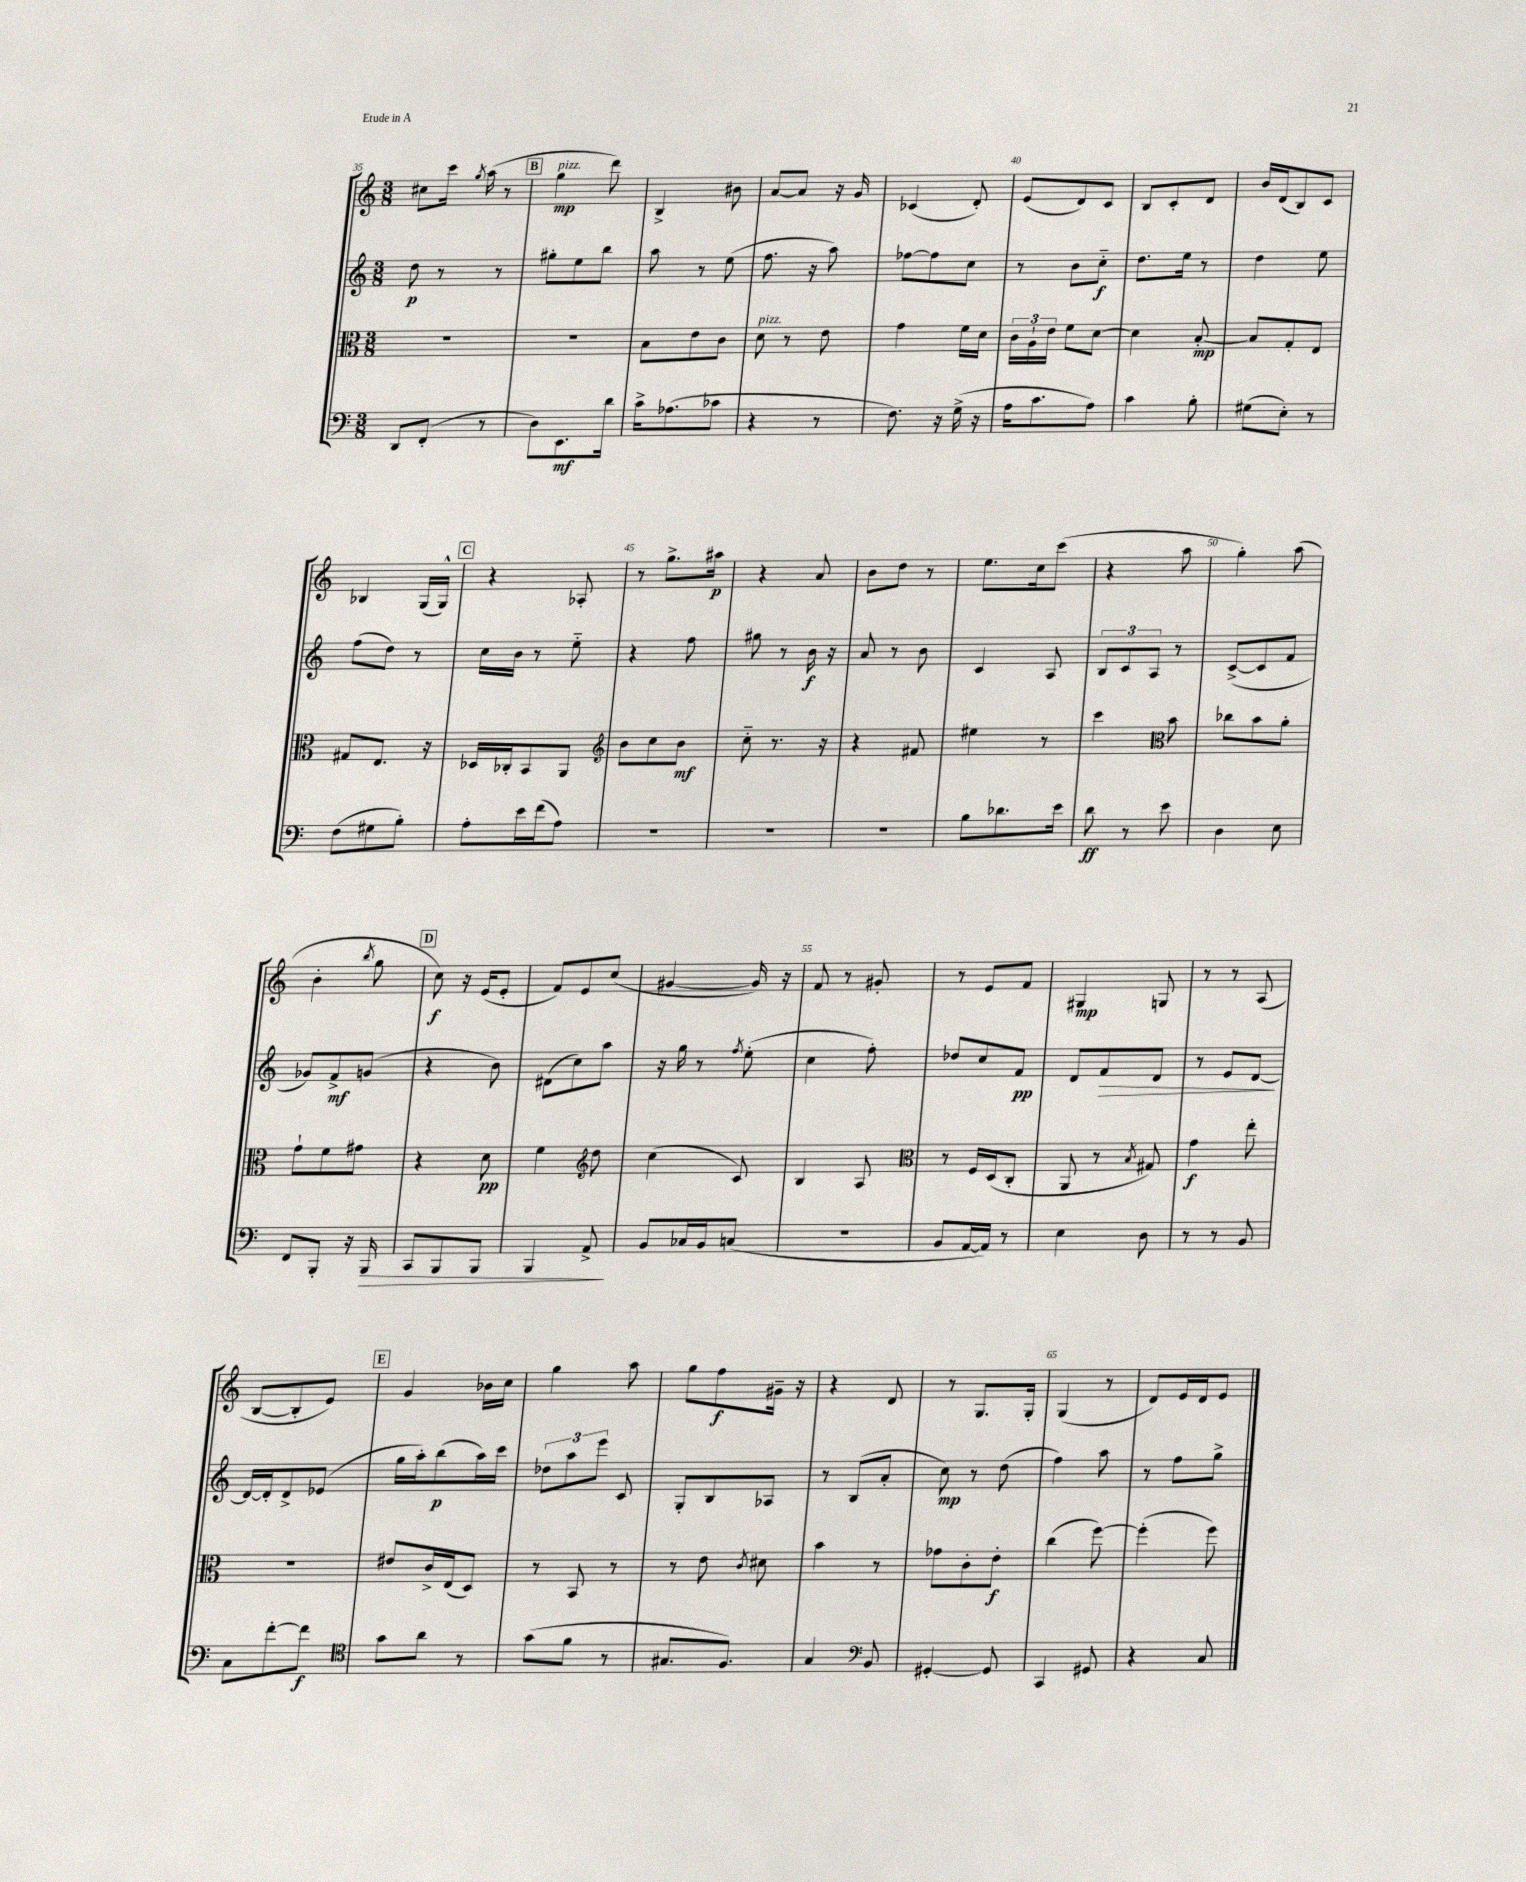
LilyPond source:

<<
\new StaffGroup <<
\new Staff = "s0" {
    \clef treble \key c \major \numericTimeSignature \time 3/8
    \autoBeamOff cis''8[ c'''16] \acciaccatura { g''8 } a''16( r8 |
    \mark \markup { \box "B" } g''4\mp^\markup { \italic "pizz." } d'''8) |
    b4-> bis'8 |
    a'8[~ a'8] r16 g'16 |
    ces'4( d'8-.) |
    e'8[( d'8) c'8] |
    b8[ c'8-. d'8] |
    b'16[ d'16( b8) c'8] |
    bes4 g16[( g16]-^) |
    \mark \markup { \box "C" } r4 aes8-. |
    r8 g''8.[-> ais''16]\p |
    r4 a'8 |
    b'8[ d''8] r8 |
    e''8.[ c''16 c'''8]( |
    r4 a''8 |
    g''4-.) a''8( |
    b'4-. \acciaccatura { b''8 } g''8 |
    \mark \markup { \box "D" } c''8\f) r16 e'16[( e'8]-. |
    f'8[) e'8 c''8]( |
    gis'4~ gis'16) r16 |
    f'8 r8 gis'8-. |
    r8 e'8[ f'8] |
    gis4\mp g8 |
    r8 r8 a8( |
    b8[~ b8-. e'8]) |
    \mark \markup { \box "E" } g'4 bes'16[ c''16] |
    g''4 a''8 |
    g''8[ f''8\f gis'16]-- r16 |
    r4 d'8 |
    r8 g8.[ g16]-. |
    g4( r8 |
    d'8[) e'16 d'16 e'8] \bar "|." |
}
\new Staff = "s1" {
    \clef treble \key c \major \numericTimeSignature \time 3/8
    \autoBeamOff d''8\p r8 r8 |
    \mark \markup { \box "B" } gis''8[-. e''8 b''8] |
    a''8 r8 e''8( |
    f''8. r16 a''8) |
    fes''8[~ fes''8 c''8] |
    r8 b'8[ c''8]-_\f |
    d''8.[ e''16] r8 |
    d''4 e''8 |
    f''8[( d''8]) r8 |
    \mark \markup { \box "C" } c''16[ b'16] r8 e''8-_ |
    r4 f''8 |
    gis''8 r8 b'16\f r16 |
    a'8 r8 b'8 |
    c'4 a8 |
    \tuplet 3/2 { b8[ c'8 a8] } r8 |
    c'8[~->( c'8 f'8] |
    ges'8[) f'8->\mf g'8]( |
    \mark \markup { \box "D" } r4 b'8) |
    dis'8[( c''8) a''8] |
    r16 g''16 r8 \acciaccatura { f''8 } e''8-.( |
    c''4 f''8-.) |
    des''8[ c''8 f'8]\pp |
    d'8[ f'8\> d'8] |
    r8 e'8[ d'8]~\! |
    d'16[~ d'16-. d'8-> ees'8]( |
    \mark \markup { \box "E" } g''16[ a''16-.) b''8\p( a''16) c'''16] |
    \tuplet 3/2 { des''8[ a''8 e'''8] } c'8 |
    g8[-. b8 aes8] |
    r8 b8[( a'8]-. |
    c''8\mp) r8 d''8( |
    f''4) a''8 |
    r8 f''8[ g''8]-> \bar "|." |
}
\new Staff = "s2" {
    \clef alto \key c \major \numericTimeSignature \time 3/8
    \autoBeamOff R4. |
    \mark \markup { \box "B" } R4. |
    b8[ e'8 c'8] |
    d'8^\markup { \italic "pizz." } r8 e'8 |
    g'4 f'16[ d'16] |
    \tuplet 3/2 { c'16[ a16-! e'16] } f'8[ d'8]~ |
    d'4 b8~-.\mp |
    b8[ g8-. e8] |
    gis8[ e8.] r16 |
    \mark \markup { \box "C" } des16[ ces16-. b,8 a,8] |
    \clef treble b'8[ c''8 b'8]\mf |
    c''8-_ r8. r16 |
    r4 fis'8 |
    eis''4 r8 |
    c'''4 \clef alto b'8 |
    ces''8[ b'8 a'8]-. |
    g'8[-! f'8 gis'8] |
    \mark \markup { \box "D" } r4 d'8\pp |
    f'4 \clef treble d''8 |
    c''4( c'8) |
    b4 a8 |
    \clef alto r8 f16[ d16( c8]-. |
    a,8 r8 \acciaccatura { b8 } gis8) |
    g'4\f e''8-. |
    R4. |
    \mark \markup { \box "E" } eis'8[ c'16-> e16( d8]) |
    r8 b,8 r8 |
    r8 e'8 \acciaccatura { c'8 } dis'8 |
    b'4 r8 |
    ges'8[ c'8-. e'8]-.\f |
    c''4( f''8~) |
    f''4-.( f''8) \bar "|." |
}
\new Staff = "s3" {
    \clef bass \key c \major \numericTimeSignature \time 3/8
    \autoBeamOff d,8[ f,8]-.( r8 |
    \mark \markup { \box "B" } d8[) e,8.\mf d'16] |
    c'16[-> aes8.( ces'8] |
    r4 r8 |
    f8.) r16 g16->( r16 |
    a16[ c'8. a8]) |
    c'4 b8-. |
    gis8[( e8]-.) r8 |
    f8[( gis8 b8]-.) |
    \mark \markup { \box "C" } a8[-. e'16 f'16( a8]) |
    R4. |
    R4. |
    R4. |
    b8[ des'8. e'16] |
    d'8\ff r8 e'8 |
    d4 e8 |
    f,8[ b,,8]-. r16 b,,16\> |
    \mark \markup { \box "D" } c,8[ b,,8 b,,8] |
    b,,4 a,8->\! |
    b,8[ ces16 b,16 c8]( |
    R4. |
    b,8[ a,16~ a,16]) r8 |
    e4 d8 |
    r8 r8 b,8 |
    c8[ f'8~-. f'8]\f |
    \mark \markup { \box "E" } \clef tenor g'8[ a'8] r8 |
    g'8[( f'8] r8 |
    gis8.[ f8.]) |
    g4 \clef bass b,8 |
    gis,4~-. gis,8 |
    c,4 gis,8 |
    r4 c8 \bar "|." |
}
>>
>>
\layout { \context { \Score currentBarNumber = #35 \override BarNumber.break-visibility = ##(#f #t #t) barNumberVisibility = #(every-nth-bar-number-visible 5) } }
